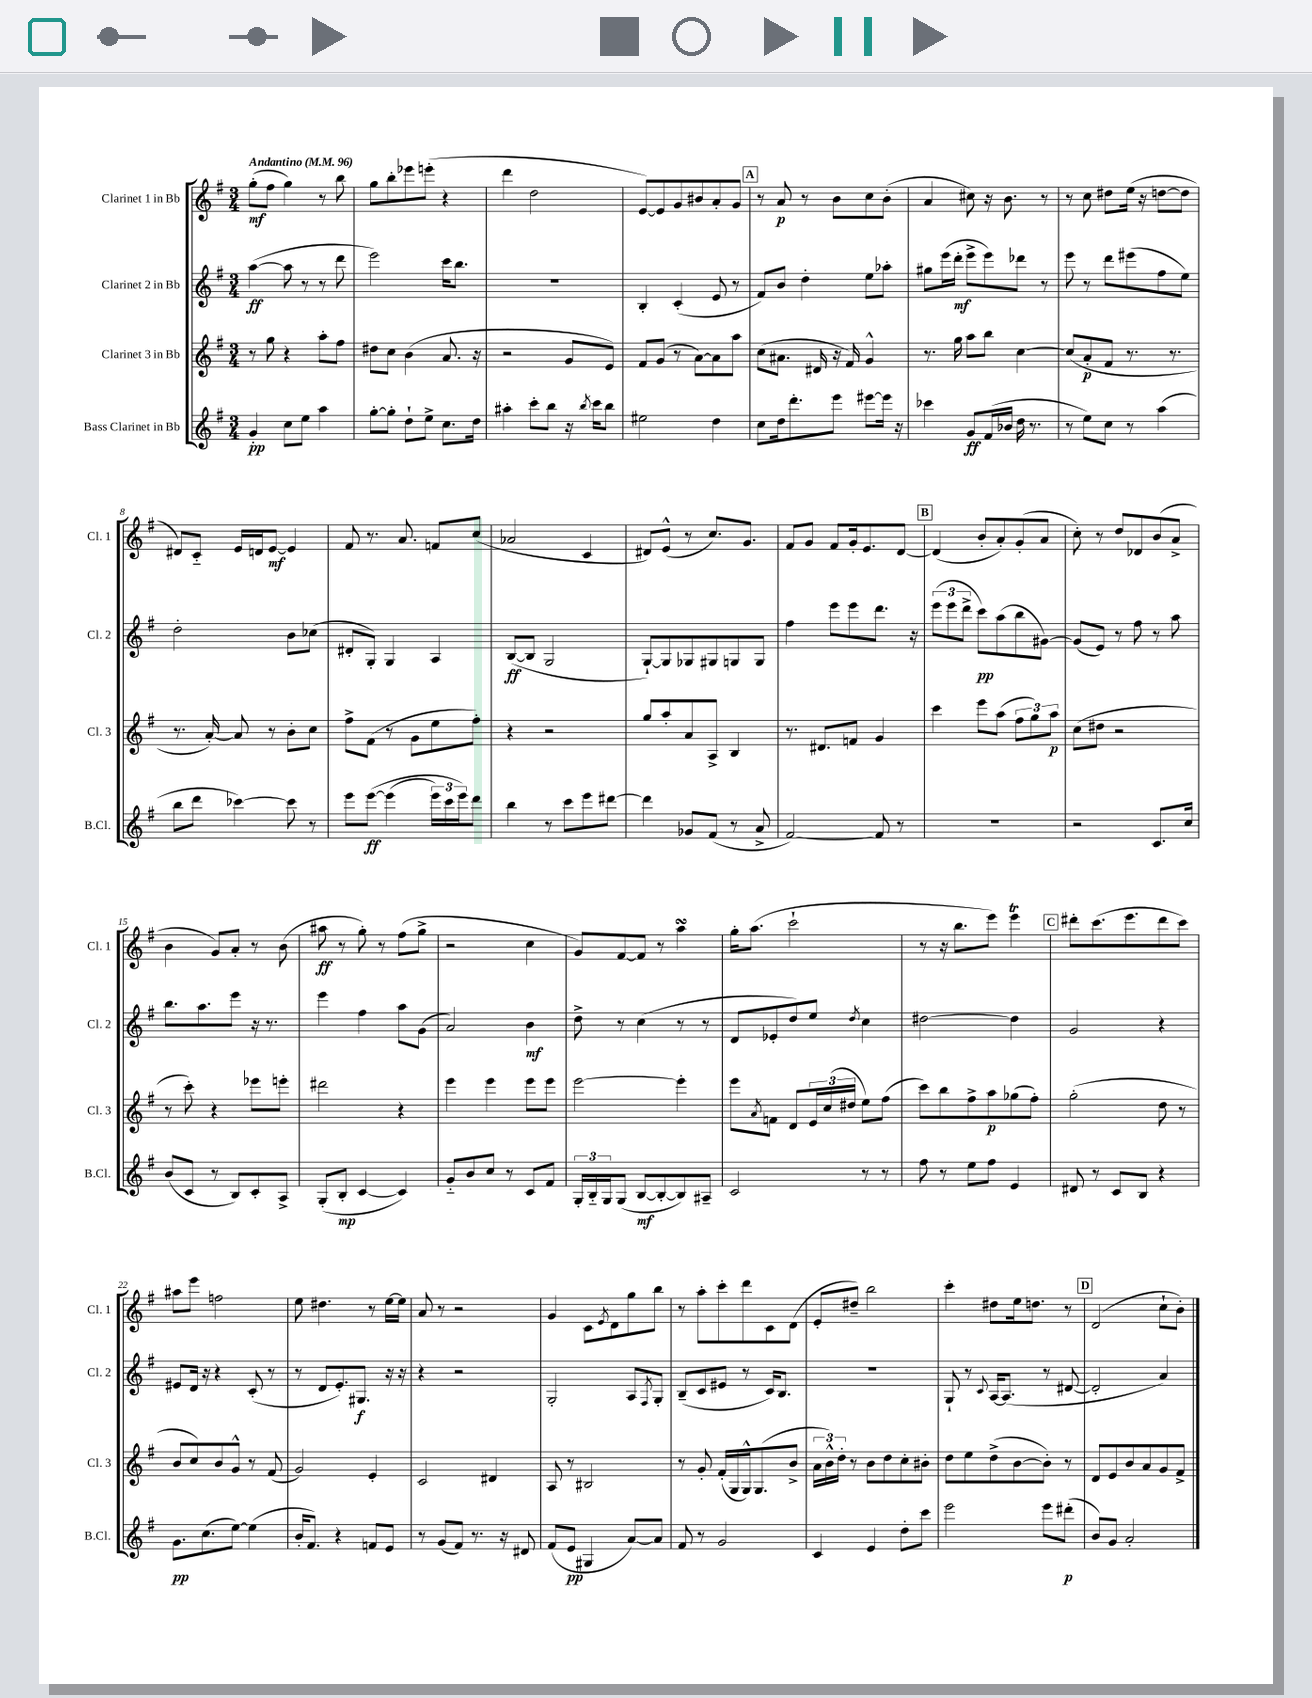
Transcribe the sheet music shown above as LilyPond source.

<<
\new StaffGroup <<
\new Staff = "s0" \with { instrumentName = "Clarinet 1 in Bb" shortInstrumentName = "Cl. 1" } {
    \clef treble \key g \major \numericTimeSignature \time 3/4 \tempo "Andantino" 4 = 96
    g''8-.\mf( fis''8 g''4) r8 b''8 |
    g''8 b''8-. ees'''8 e'''8-.( r4 |
    d'''4 d''2 |
    e'8~) e'8 g'8 bis'8 a'8-. g'8 |
    \mark \markup { \box "A" } r8 a'8\p r8 b'8 c''8 b'8-.( |
    a'4 cis''8) r16 b'8. r8 |
    r8 c''8 dis''8 e''16( r16 d''8~ d''8 |
    dis'8) c'8-_ e'16 d'16 e'8~\mf e'4 |
    fis'8 r8. a'8. f'8 c''8( |
    aes'2 c'4 |
    dis'8) e'8-^( r8 c''8.) g'8. |
    fis'8 g'8 fis'8 g'16-. e'8. d'8~ |
    \mark \markup { \box "B" } d'4( b'8-. a'8-.) g'8-.( a'8 |
    c''8-.) r8 d''8 des'8 b'8( a'8-> |
    b'4 g'8) a'8-. r8 b'8( |
    ais''8\ff r8 g''8-.) r8 fis''8( g''8-> |
    r2 c''4 |
    g'8) fis'8~ fis'8 r8 a''4\turn |
    g''16-. a''8.( c'''2-! |
    r8 r16 b''8. e'''8) e'''4\trill |
    \mark \markup { \box "C" } dis'''8-. c'''8.( e'''8. dis'''8 c'''8) |
    ais''8 e'''8 f''2 |
    e''8 dis''4. r8 e''16~ e''16 |
    a'8 r8 r2 |
    g'4 c'8 \acciaccatura { e'8 } d'8 g''8 b''8 |
    r8 a''8-. c'''8-. d'''8 c'8 d'8( |
    e'8-. dis''8--) b''2 |
    c'''4-. dis''8 e''16 d''8. r8 |
    \mark \markup { \box "D" } d'2( c''8-! b'8-.) \bar "|." |
}
\new Staff = "s1" \with { instrumentName = "Clarinet 2 in Bb" shortInstrumentName = "Cl. 2" } {
    \clef treble \key g \major \numericTimeSignature \time 3/4
    a''4~\ff( a''8 r8 r8 d'''8 |
    e'''2) c'''16 b''8. |
    R2. |
    b4-. c'4-.( e'8 r8 |
    \mark \markup { \box "A" } fis'8) b'8 d''4-. e''8 aes''8-. |
    gis''8 e'''16( d'''16-.\mf e'''8-> e'''8) des'''8 r8 |
    e'''8 r8 d'''8 eis'''8( fis''8 e''8) |
    d''2-. b'8 ces''8( |
    dis'8-. g8-.) g4 a4 |
    b8~\ff( b8 g2 |
    g8~-!) g8 ges8 gis8 g8 g8 |
    fis''4 e'''8 e'''8 d'''8. r16 |
    \mark \markup { \box "B" } \tuplet 3/2 { e'''8( e'''8 d'''8-> } c'''8\pp) a''8( b''8 gis'8~) |
    gis'8( e'8) r8 fis''8 r8 a''8 |
    b''8. a''8. e'''8 r16 r8. |
    e'''4 fis''4 a''8 g'8( |
    a'2) b'4\mf |
    d''8-> r8 c''4( r8 r8 |
    d'8 ees'8-. d''8) e''8 \acciaccatura { d''8 } c''4 |
    dis''2~ dis''4 |
    \mark \markup { \box "C" } g'2 r4 |
    eis'8 d'16 r16 r4 c'8-.( r8 |
    r8 d'8 e'8.-.) gis8.\f r16 r16 |
    r4 r2 |
    g2-. a8 \acciaccatura { fis8 } g8-. |
    b8--( c'8 eis'8 r8 c'16) b8. |
    R2. |
    g8-! r8 \appoggiatura { c'8 } a16~ a8.( r8 dis'8~ |
    \mark \markup { \box "D" } dis'2-. a'4) \bar "|." |
}
\new Staff = "s2" \with { instrumentName = "Clarinet 3 in Bb" shortInstrumentName = "Cl. 3" } {
    \clef treble \key g \major \numericTimeSignature \time 3/4
    r8 g''8 r4 a''8-. fis''8 |
    dis''8 c''8 b'4( a'8. r16 |
    r2 g'8 e'8) |
    fis'8 g'8( r8 a'8~) a'8 a''8 |
    \mark \markup { \box "A" } c''8( ais'8. dis'16 r16 fis'16) g'4-^ |
    r8. g''16 a''8 b''8 c''4~ |
    c''8( a'8-.\p fis'8 r8. r8. |
    r8. a'16~-.) a'8 r8 b'8-. c''8 |
    fis''8-> fis'8( r8 g'8 e''8 fis''8-.) |
    r4 r2 |
    g''8 a''8-. a'8 a8-> b4 |
    r8. dis'8. f'8 g'4 |
    \mark \markup { \box "B" } c'''4 e'''8 a''8( \tuplet 3/2 { fis''8 g''8) a''8\p } |
    c''8( dis''8 r2 |
    r8 c'''8-.) r4 ees'''8 e'''8-. |
    dis'''2 r4 |
    e'''4 e'''4 e'''8 e'''8 |
    e'''2~ e'''4-. |
    e'''8 \acciaccatura { a'8 } f'8 d'8 \tuplet 3/2 { e'16 c''16( dis''16 } e''8) fis''8( |
    c'''8) b''8 fis''8-> a''8\p ges''8( fis''8-.) |
    \mark \markup { \box "C" } g''2-.( d''8 r8 |
    b'8 c''8) b'8 g'8-^ r8 fis'8( |
    g'2) e'4-. |
    c'2 dis'4 |
    a8 r8 bis2 |
    r8 g'8-. fis'16-.( g16 g16-^) g8.( b'8-> |
    \tuplet 3/2 { a'16 b'16-^) d''16-. } r8 b'8 d''8 c''8-. bis'8-. |
    d''8 e''8 d''8->( b'8~ b'8-.) r8 |
    \mark \markup { \box "D" } d'8 e'8 b'8 a'8 g'8 fis'8-> \bar "|." |
}
\new Staff = "s3" \with { instrumentName = "Bass Clarinet in Bb" shortInstrumentName = "B.Cl." } {
    \clef treble \key g \major \numericTimeSignature \time 3/4
    g'4-.\pp c''8 e''8 a''4 |
    g''8~-. g''8-. d''8-! e''8-> c''8. d''16 |
    ais''4-. c'''8-. b''8 r16 \acciaccatura { b''8 } c'''16 b''8 |
    eis''2 d''4 |
    \mark \markup { \box "A" } c''8 d''16 d'''8.-. e'''8 eis'''8~ eis'''16 r16 |
    ces'''4 g'8\ff fis'16( bes'16 d''16 r8. |
    r8 e''8) c''8 r8 a''4( |
    b''8 d'''8 ces'''4~) ces'''8 r8 |
    e'''8 e'''8~\ff\( e'''4( \tuplet 3/2 { e'''16) c'''16 e'''16\) } d'''8 |
    b''4 r8 c'''8 e'''8 dis'''8~ |
    dis'''4 ges'8 fis'8( r8 a'8-> |
    fis'2~) fis'8 r8 |
    \mark \markup { \box "B" } R2. |
    r2 c'8. c''16 |
    b'8( c'8 r8 b8) c'8-. a8-> |
    g8-.( b8-.\mp c'4~ c'4) |
    g'8-_ b'8 c''8 r8 c'8 fis'8 |
    \tuplet 3/2 { g16-. b16-_ g16 } g8( b8~\mf b8~-. b8) ais8-- |
    c'2 r8 r8 |
    fis''8 r8 e''8 fis''8 e'4 |
    \mark \markup { \box "C" } dis'8 r8 c'8 b8 r4 |
    g'8.\pp c''8.( e''8~) e''4( |
    b'16-. fis'8.) r4 f'8 e'8 |
    r8 g'8( fis'8) r8. r16 dis'8 |
    fis'8( e'8\pp gis4 a'8~) a'8 |
    fis'8 r8 g'2 |
    c'4 e'4 d''8-. c'''8 |
    e'''2 e'''8 dis'''8-.\p( |
    \mark \markup { \box "D" } b'8) g'8 a'2-. \bar "|." |
}
>>
>>
